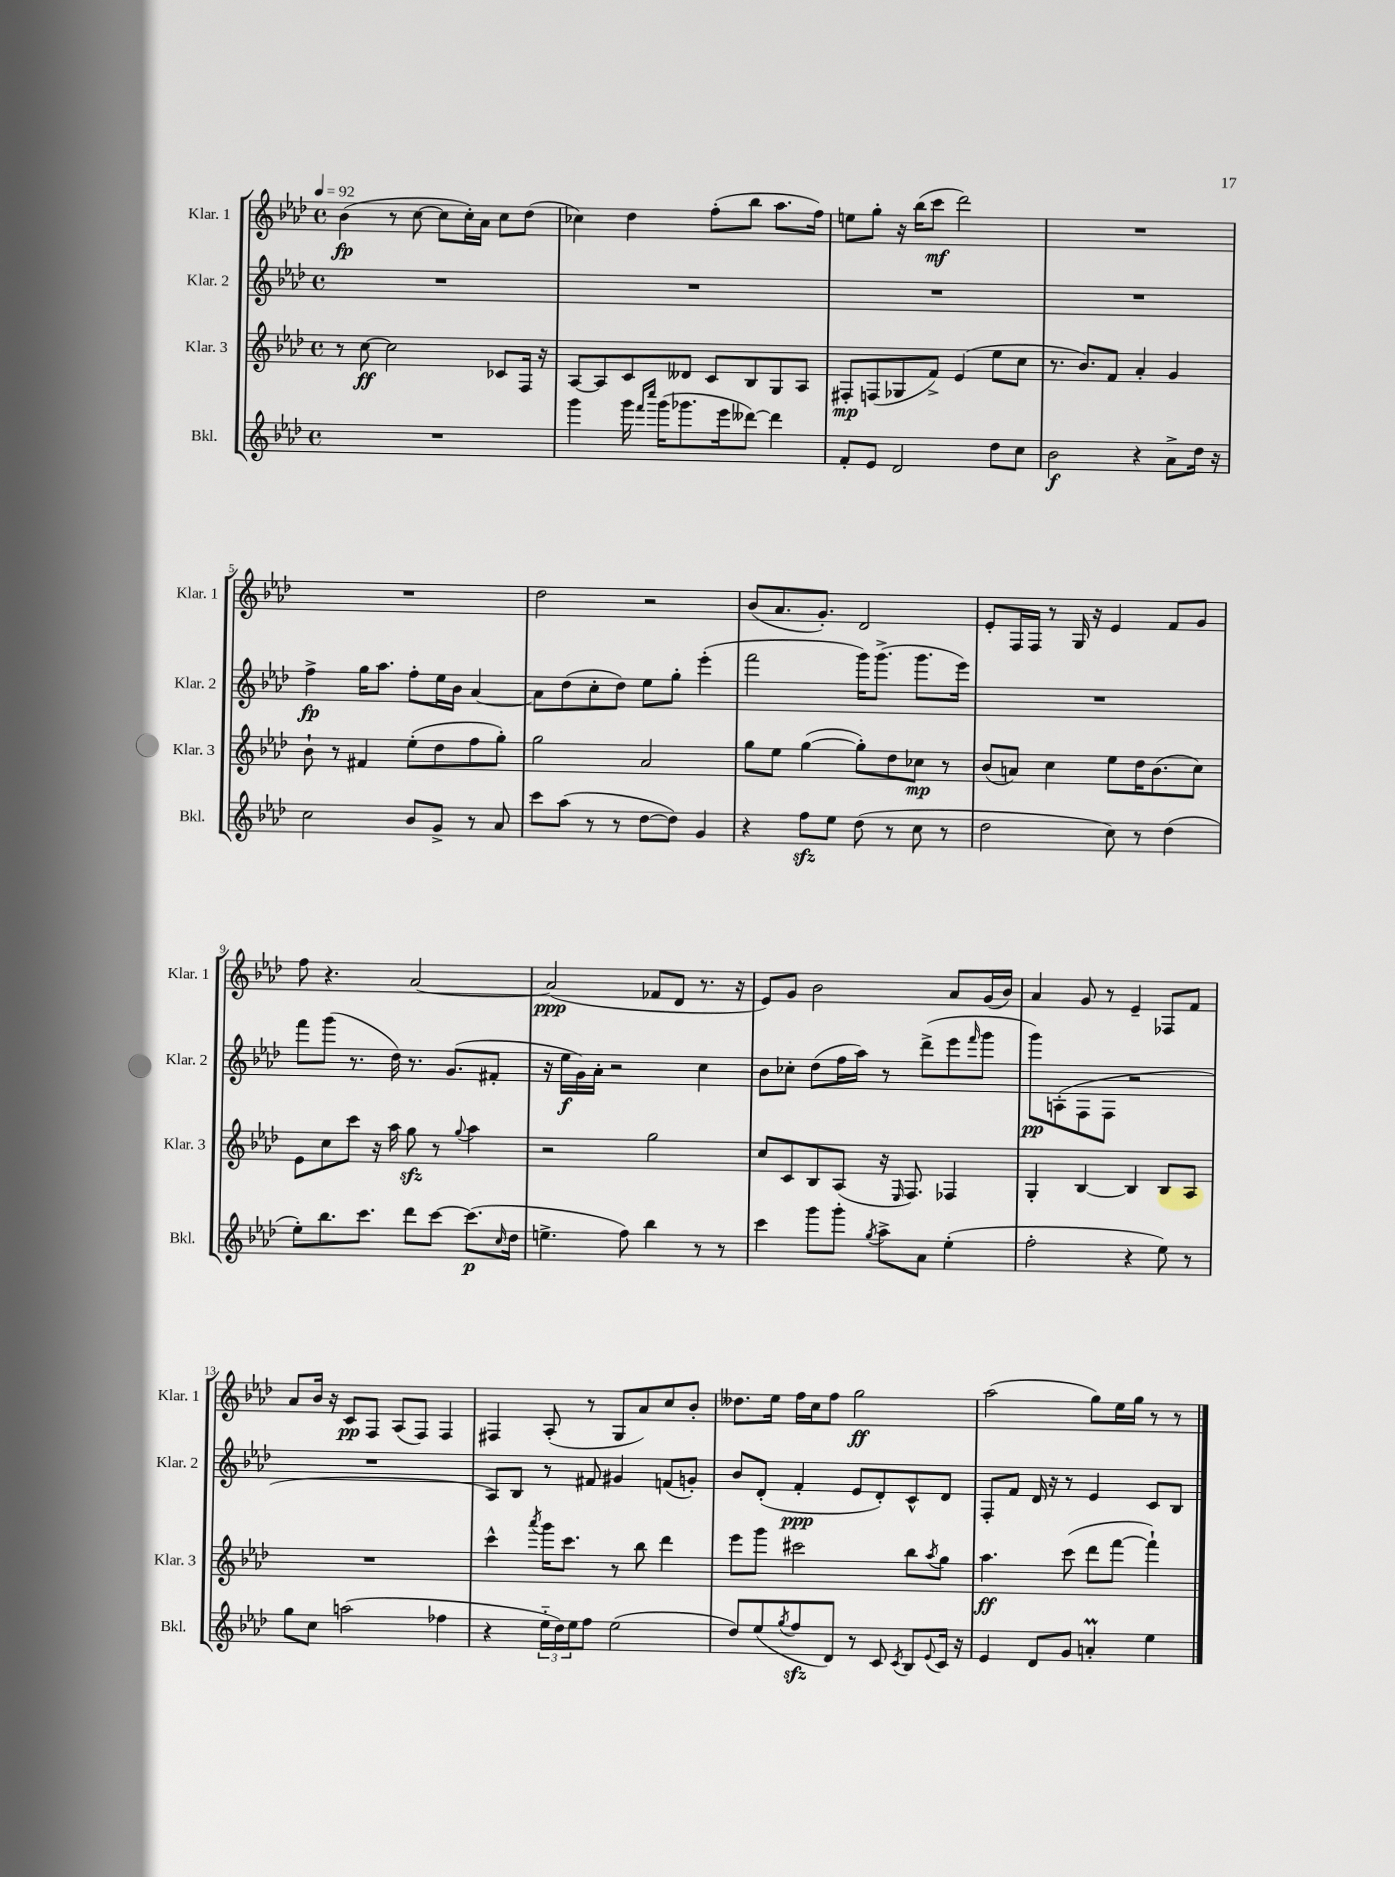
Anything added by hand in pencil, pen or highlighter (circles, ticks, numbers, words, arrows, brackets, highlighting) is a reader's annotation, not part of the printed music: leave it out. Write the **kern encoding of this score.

**kern	**kern	**kern	**kern
*staff4	*staff3	*staff2	*staff1
*clefG2	*clefG2	*clefG2	*clefG2
*k[b-e-a-d-]	*k[b-e-a-d-]	*k[b-e-a-d-]	*k[b-e-a-d-]
*M4/4	*M4/4	*M4/4	*M4/4
*met(c)	*met(c)	*met(c)	*met(c)
*MM92	*MM92	*MM92	*MM92
1r	8r	1r	(4b-
.	[8cc	.	.
.	2cc]	.	8r
.	.	.	[8cc
.	.	.	8cc]
.	.	.	16cc')
.	.	.	16a-
.	8c-	.	8cc
.	16F	.	(8dd-
.	16r	.	.
=	=	=	=
4ggg	[8A-	1r	4cc-)
.	8A-]	.	.
16ggg	8c	.	4dd-
16qqfff	.	.	.
16qqcccc	.	.	.
(16ggg	.	.	.
8.ggg-	8d--	.	.
.	8c	.	(8ff'
16eee-	.	.	.
[8ddd--)	8B-	.	8bb-
4ddd--]	8G	.	8.aa-
.	8A-	.	.
.	.	.	16ff)
=	=	=	=
8f'	8F#'	1r	8ee
8e-	(8F	.	8gg'
2d-	8G-	.	16r
.	.	.	(16bb-
.	8f^)	.	8ccc
.	(4e-	.	2ddd-)
8dd-	8ee-	.	.
8cc	8cc	.	.
=	=	=	=
2b-	8.r	1r	1r
.	8.b-)	.	.
.	8f	.	.
4r	4a-'	.	.
8a-^	4g	.	.
16dd-	.	.	.
16r	.	.	.
=	=	=	=
2cc	8b-`	4ff^	1r
.	8r	.	.
.	4f#	16gg	.
.	.	8.aa-	.
8b-	(8ee-'	8ff'	.
8g^	8dd-	16ee-	.
.	.	16b-	.
8r	8ff	[4a-	.
8a-	8gg')	.	.
=	=	=	=
8ccc	2gg	8a-]	2dd-
(8aa-	.	(8dd-	.
8r	.	8cc'	.
8r	.	8dd-)	.
[8dd-	2a-	8ee-	2r
8dd-])	.	8gg'	.
4g	.	(4eee-'	.
=	=	=	=
4r	8gg	2fff	(8b-
.	8ee-	.	8.a-
8ff	([4gg	.	.
.	.	.	8.g')
8ee-	.	.	.
(8dd-	8gg'])	16ggg)	2d-
.	.	(8.ggg^	.
8r	8dd-	.	.
8cc	8cc-	8.ggg	.
8r	8r	.	.
.	.	16eee-)	.
=	=	=	=
2dd-	(8b-	1r	8e-'
.	8a)	.	16F
.	.	.	16F
.	4cc	.	8r
.	.	.	16G
.	.	.	16r
8cc)	8ee-	.	4e-
8r	16dd-	.	.
.	(8.b-	.	.
(4dd-	.	.	8f
.	8cc)	.	8g
=	=	=	=
8ee-')	8e-	8fff	8ff
8.bb-	8cc	(8ggg	4.r
.	8ccc	8.r	.
8.ccc	.	.	.
.	16r	.	.
.	16aa-	16dd-)	.
8ddd-	8gg	8.r	[2a-
[8ccc	8r	.	.
.	.	(8.g	.
.	8qqgg	.	.
(8.ccc]	4aa-	.	.
.	.	8f#'	.
16qqcc	.	.	.
16dd-	.	.	.
=	=	=	=
4.ee^	2r	16r	(2a-]
.	.	16ee-	.
.	.	16g)	.
.	.	16a-'	.
.	.	2r	.
8ff)	.	.	.
4bb-	2gg	.	8f-
.	.	.	8d-
8r	.	4cc	8.r
8r	.	.	.
.	.	.	16r
=	=	=	=
4ccc	8cc	8b-	8e-)
.	8c	8cc-'	8g
8ggg	8B-	(8dd-	2b-
8ggg'	(8A-	16ff	.
.	.	16aa-)	.
8qgg	.	.	.
8aa-^	16r	8r	.
.	16qqE-	.	.
.	8.F)	.	.
8a-	.	(8ddd-^	.
(4ee-'	4F-	8eee-	8a-
.	.	16qqfff	.
.	.	8ggg	(16g
.	.	.	16b-)
=	=	=	=
2ff'	4G'	8ggg)	4a-
.	.	(8A'	.
.	[4B-	8F	8g
.	.	8F	8r
4r	4B-]	2r	4e-~
8ee-)	8B-	.	8F-
8r	8A-	.	8f
=	=	=	=
8gg	1r	1r	8a-
8cc	.	.	16b-
.	.	.	16r
(2aa	.	.	8c
.	.	.	8F
.	.	.	(8A-
.	.	.	8F)
4ff-	.	.	4F
=	=	=	=
4r	4ccc^^	8A-)	4F#
.	.	8B-	.
.	8qaaa-	.	.
24ee-'~	16ggg	8r	(8A-'
24dd-)	.	.	.
.	8.ccc	.	.
24ee-	.	.	.
8ff	.	8f#	8r
(2ee-	8r	4g#	8G
.	8bb-	.	8a-)
.	4ddd-	(8f	8cc
.	.	8g')	8b-'
=	=	=	=
8dd-)	8eee-	8b-	8.dd--
(8ee-	8ggg	(8d-'	.
.	.	.	16ee-
8qgg	.	.	.
8ff	2ccc#	4f'	16ff
.	.	.	16cc
8d-)	.	.	8ff
8r	.	8e-	2gg
8c	.	8d-')	.
8qc	.	.	.
8B-	8bb-	8c^^	.
8qqe-	8qaa-	.	.
16c	8gg	8d-	.
16r	.	.	.
=	=	=	=
4e-	4.aa-	8F'	(2aa-
.	.	8f	.
8d-	.	16d-	.
.	.	16r	.
8g	(8ccc	8r	.
4a'	8ddd-	4e-	8gg)
.	[8fff	.	16ee-
.	.	.	16gg
4ee-	4fff`])	8c	8r
.	.	8B-	8r
==	==	==	==
*-	*-	*-	*-
